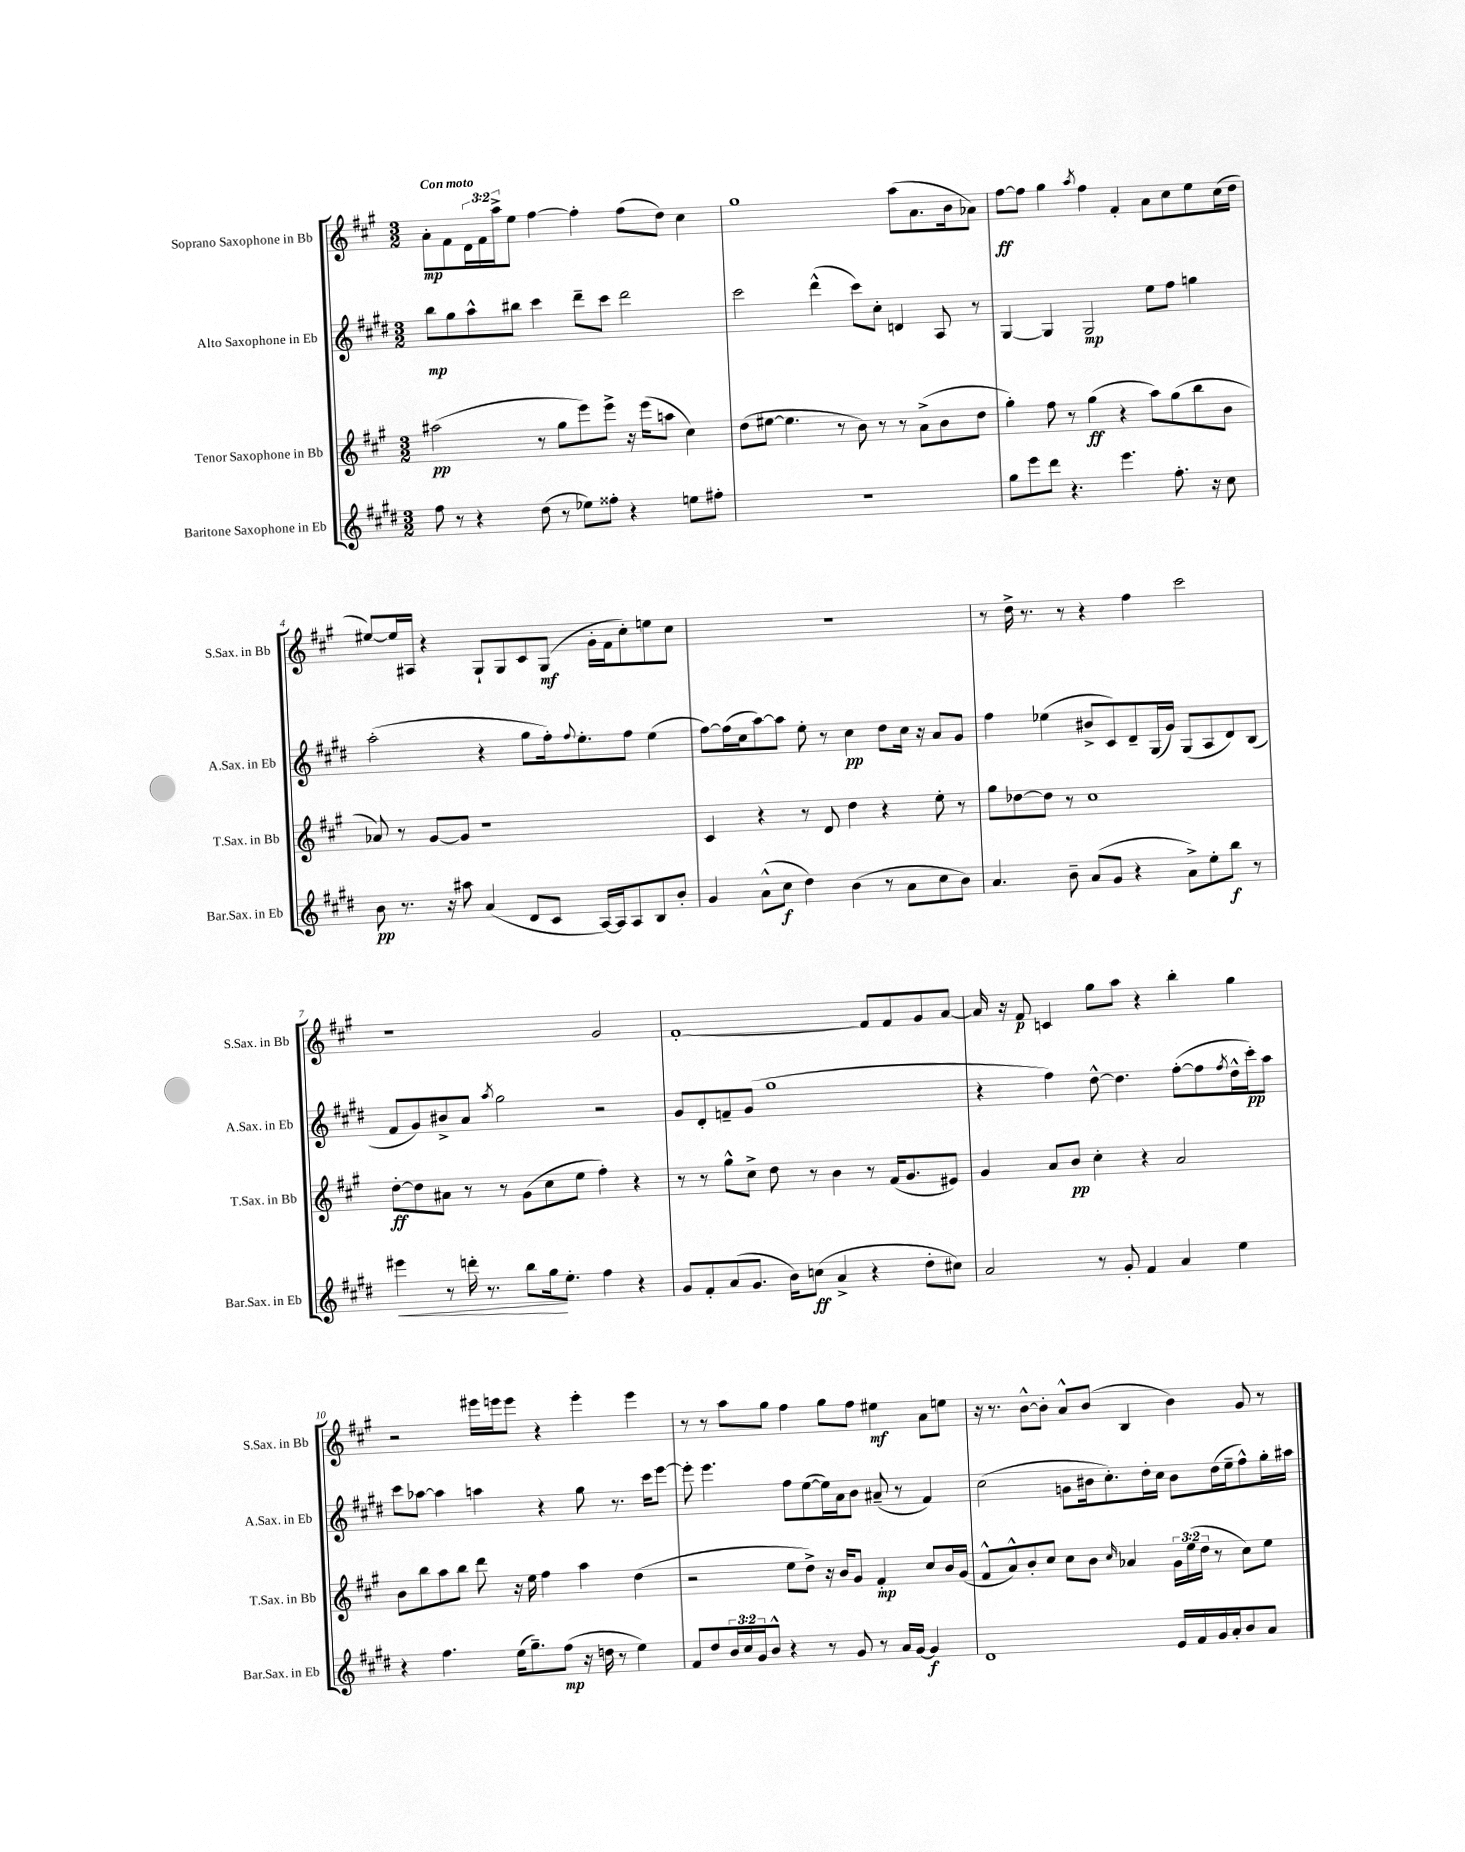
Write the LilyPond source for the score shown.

<<
\new StaffGroup <<
\new Staff = "s0" \with { instrumentName = "Soprano Saxophone in Bb" shortInstrumentName = "S.Sax. in Bb" } {
    \clef treble \key a \major \numericTimeSignature \time 3/2 \override Staff.TupletNumber.text = #tuplet-number::calc-fraction-text \tempo "Con moto"
    a'8-.\mp fis'8 \tuplet 3/2 { d'16 fis'16 a''16-> } e''8 fis''4~ fis''4-. fis''8( d''8) cis''4 |
    gis''1 a''8( a'8. b'16 aes'8) |
    fis''8~\ff fis''8 gis''4 \acciaccatura { a''8 } fis''4 fis'4-. a'8 cis''8 e''8 cis''16( d''16 |
    eis''8~) eis''16 ais16 r4 gis8-! gis8 cis'8 gis8\mf( gis'16-. fis'16 cis''8-.) e''8 cis''8 |
    R1. |
    r8 d''16-> r8. r8 r4 fis''4 cis'''2 |
    r1 gis'2 |
    fis'1~-. fis'8 fis'8 gis'8 a'8~ |
    a'16 r16 fis'8\p c'4 gis''8 a''8 r4 b''4-. gis''4 |
    r2 eis'''16 e'''16 e'''8 r4 e'''4-. e'''4 |
    r8 r8 a''8 gis''8 fis''4 gis''8 fis''8 eis''4\mf a'8 e''8 |
    r16 r8. b'8~-^ b'8-. a'8-^ b'8( b4 b'4) gis'8 r8 \bar "|." |
}
\new Staff = "s1" \with { instrumentName = "Alto Saxophone in Eb" shortInstrumentName = "A.Sax. in Eb" } {
    \clef treble \key e \major \numericTimeSignature \time 3/2
    b''8\mp gis''8 a''8-^ bis''8 cis'''4 dis'''8-- cis'''8 dis'''2 |
    cis'''2 dis'''4-^( cis'''8) cis''8-. d'4 a8 r8 |
    gis4~ gis4 gis2\mp e''8 fis''8 g''4 |
    a''2-.( r4 gis''8 fis''16-.) \appoggiatura { fis''8 } e''8.-. fis''8 e''4( |
    fis''8~) fis''16( cis''16 a''8~) a''8 e''8-. r8 cis''4\pp dis''8 cis''16 r16 a'8 gis'8 |
    fis''4 ees''4( bis'8-> cis'8) dis'8-- gis16( gis'16) gis8( a8 dis'8) b8( |
    fis'8 gis'8) bis'8-> a'8 \acciaccatura { a''8 } gis''2 r2 |
    gis'8 dis'8-. f'8-- gis'8( gis''1 |
    r4 fis''4) dis''8~-^ dis''4. fis''8~-.( fis''8 \acciaccatura { fis''8 } dis''16-^ cis'''16-.\pp) a''8 |
    cis'''8 aes''8~ aes''4 a''4 r4 gis''8 r8. cis'''16 e'''8~ |
    e'''8-. e'''4. fis''8 e''8~( e''16) a'16 b'8 ais'8--( r8 fis'4) |
    cis''2( g'8 bis'16 cis''8.-.) dis''16-. cis''16 bis'8 dis''16( e''16-- fis''8-^) gis''16-. ais''16 \bar "|." |
}
\new Staff = "s2" \with { instrumentName = "Tenor Saxophone in Bb" shortInstrumentName = "T.Sax. in Bb" } {
    \clef treble \key a \major \numericTimeSignature \time 3/2 \override Staff.TupletNumber.text = #tuplet-number::calc-fraction-text
    ais''2\pp( r8 gis''8 e'''8) e'''8-> r16 e'''16( a''8 cis''4) |
    d''8( eis''8~ eis''4. r8 b'8) r8 r8 a'8->( b'8 d''8 |
    gis''4-.) fis''8 r8 gis''4\ff( r4 a''8) gis''8( b''8 b'8 |
    aes'8) r8 gis'8~ gis'8 r1 |
    cis'4 r4 r8 d'8 d''4 r4 e''8-. r8 |
    gis''8 des''8~ des''8 r8 cis''1 |
    d''8~-.\ff d''8 ais'8 r8 r8 gis'8( cis''8 e''8 fis''4-.) r4 |
    r8 r8 gis''8-^ cis''8-> d''8 r8 b'4 r8 fis'16( gis'8. eis'8) |
    gis'4 a'8 b'8\pp cis''4-. r4 a'2 |
    b'8 b''8 a''8 b''8 d'''8 r16 e''16 fis''4 a''4 d''4( |
    r2 e''8 d''8->) r16 b'16 gis'8 fis'4-.\mp cis''8 b'16 gis'16( |
    fis'8-^ a'8-^) b'8-. cis''8 cis''8 b'8 \grace { cis''16 } aes'4 \tuplet 3/2 { gis'16 e''16( d''16 } r8 cis''8) e''8 \bar "|." |
}
\new Staff = "s3" \with { instrumentName = "Baritone Saxophone in Eb" shortInstrumentName = "Bar.Sax. in Eb" } {
    \clef treble \key e \major \numericTimeSignature \time 3/2 \override Staff.TupletNumber.text = #tuplet-number::calc-fraction-text
    fis''8 r8 r4 dis''8( r8 ees''8) fisis''8-. r4 e''8 fis''8-. |
    R1. |
    gis''8 e'''8 dis'''8 r4. e'''4. fis''8.-. r16 cis''8 |
    b'8\pp r8. r16 ais''8 a'4( dis'8 cis'8 a16~) a16 a8 b8 b'8-. |
    gis'4 a'8-^( cis''8\f dis''4) b'4( r8 a'8 cis''8 b'8) |
    a'4. b'8-- a'8( gis'8 r4 a'8->) e''8-. b''8\f r8 |
    eis'''4\< r8 d'''16-. r8. b''8 gis''16\! e''8.-. fis''4 r4 |
    gis'8 fis'8-. a'8( gis'8. b'16) c''8\ff( a'4-> r4 dis''8-. cis''8) |
    a'2 r8 gis'8-. fis'4 a'4 e''4 |
    r4 fis''4. e''16( gis''8.--) fis''8\mp( r16 d''16 r8 e''4) |
    fis'8 dis''8 \tuplet 3/2 { b'16 cis''16 gis'16 } b'8-^ r4 r8 gis'8 r8 a'16 gis'16~ gis'4\f |
    dis'1 e'16 fis'16 gis'16 a'16-. b'8 a'8 \bar "|." |
}
>>
>>
